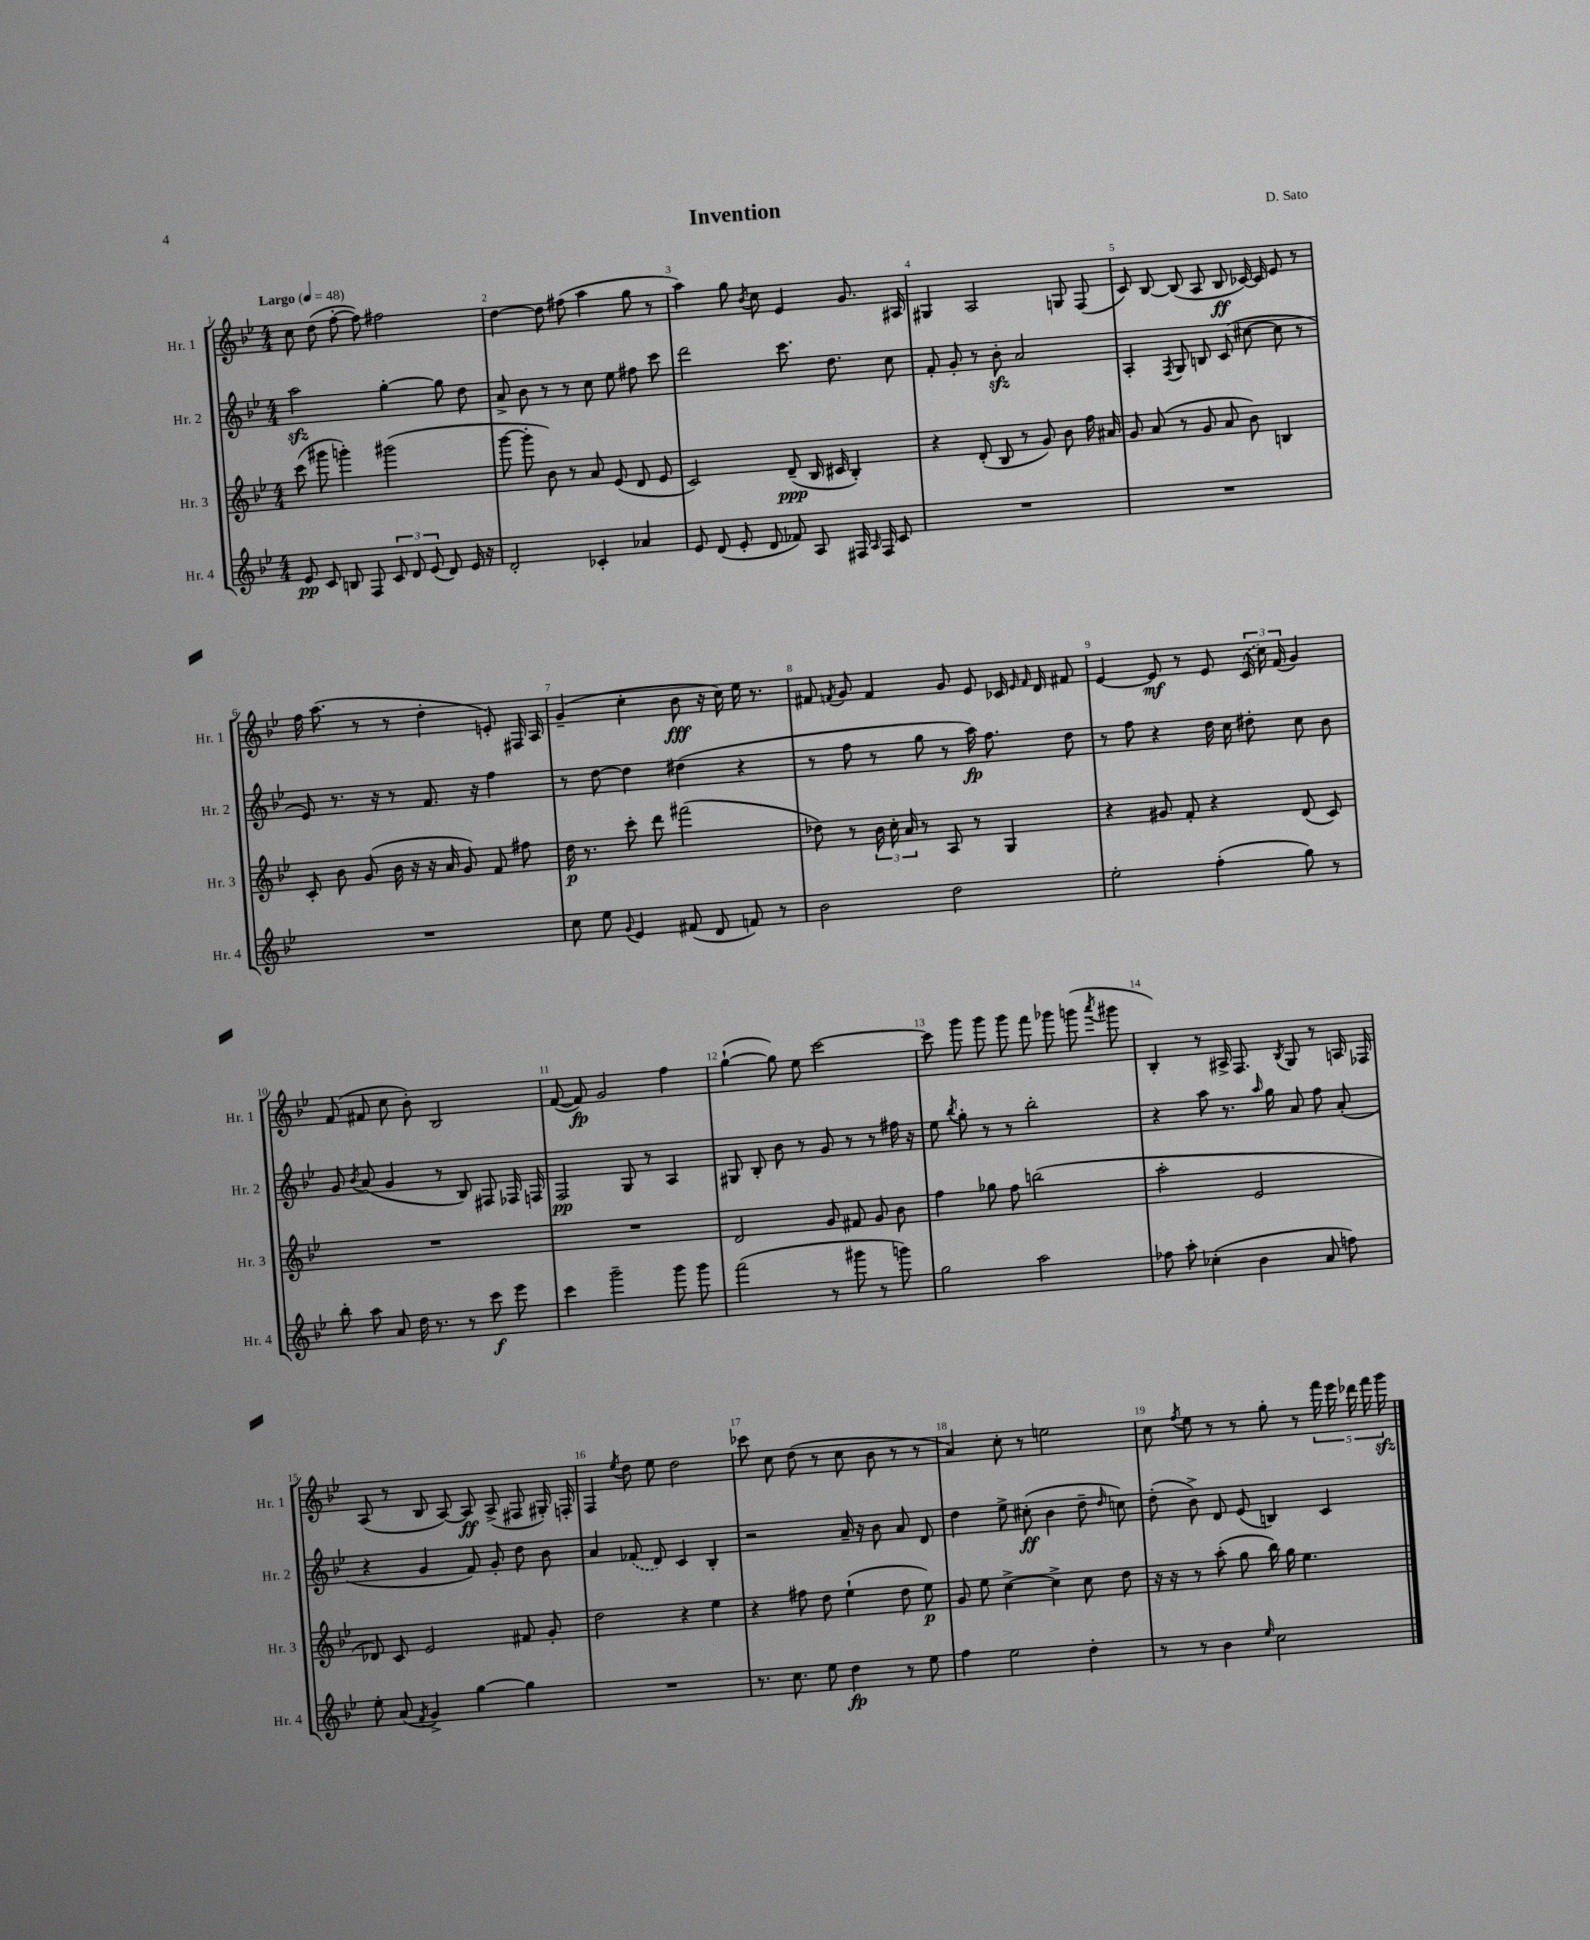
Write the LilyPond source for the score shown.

\header { title = "Invention" composer = "D. Sato" }
<<
\new StaffGroup <<
\new Staff = "s0" \with { instrumentName = "Hr. 1" shortInstrumentName = "Hr. 1" } {
    \clef treble \key bes \major \numericTimeSignature \time 4/4 \tempo "Largo" 4 = 48
    \autoBeamOff c''8 d''8( f''8~-. f''8) fis''2 |
    d''4~ d''8 fis''8( a''4 g''8 r8 |
    a''4) g''8 \acciaccatura { bes'8 } c''8 ees'4 g'8. ais16 |
    gis4 a2 g8 f8( |
    c'8) bes8~ bes8( a8 bes8\ff ces'16~) ces'16 ees'8 r8 |
    f''16 a''8.( r8 r8 d''4-. e'8-.) fis16 a16 |
    g'4--( c''4-. bes'8\fff r16 c''16) ees''16 r8. |
    fis'8 \acciaccatura { f'8 } g'8 f'4 g'8 ees'8 ces'16 \grace { ees'16 f'16 } d'16 fis'8 |
    ees'4~ ees'8\mf r8 ees'8 \tuplet 3/2 { \once \slurDashed c'16( c''16) f'16( } g'4) |
    f'8( fis'8 c''8 bes'8-.) bes2 |
    f'8~( f'8\fp) g'2 f''4 |
    g''4~-!( g''8) ees''8 c'''2~ |
    c'''8 g'''8 g'''8 g'''8 f'''8 ges'''8 g'''8( \acciaccatura { a'''8 } gis'''8 |
    bes4-.) r8 ais16-> f8. \acciaccatura { bes8 } g8 r8 a16 fes16 |
    a8( r8 bes8 a8~) a8\ff a8->( fis8 gis16-.) f16-. |
    f4 \acciaccatura { ees''8 } d''8 ees''8 d''2 |
    ces'''8 c''8 d''8( r8 c''8 bes'8 r8 r8 |
    a'4) c''8-. r8 e''2 |
    c''8 \acciaccatura { f''8 } ees''8 r8 r8 g''8-. r8 \tuplet 5/4 { f'''16 ees'''16 des'''16 f'''16 g'''16\sfz } \bar "|." |
}
\new Staff = "s1" \with { instrumentName = "Hr. 2" shortInstrumentName = "Hr. 2" } {
    \clef treble \key bes \major \numericTimeSignature \time 4/4
    \autoBeamOff a''2\sfz g''4~-. g''8 d''8 |
    a'8-> bes'8 r8 r8 c''8 ees''8 fis''8 c'''8 |
    d'''2 c'''8. d''8. c''8 |
    f'8-. g'8-. r8 bes'8-.\sfz a'2 |
    a4-. \acciaccatura { f8 } g8 b8 c'8( cis''8~ cis''8 r8 |
    ees'8) r8. r16 r8 f'8. r16 f''4 |
    r8 d''8~ d''4 dis''4( r4 |
    r8 f''8 r8 g''8 r8 a''16\fp) f''8. d''8 |
    r8 f''8 r4 d''16 c''16 dis''8-. c''8 bes'8 |
    g'8 \acciaccatura { bes'8 } a'8( g'4 r8 bes8) fis8 fes16 f16 |
    f2\pp g8 r8 a4 |
    gis8 bes8-. bes'8 r8 g'8 r8 r8 fis''16 r16 |
    ees''8 \acciaccatura { bes''8 } g''8-. r8 r8 bes''2-. |
    r4 a''8 r8. \grace { a''16 } g''16 a'8 f''8 a'8-.( |
    r4 g'4 f'8) g'8-. d''8 bes'8 |
    a'4 \once \slurDashed fes'8( d'8) c'4 bes4-. |
    r2 a'16-- r16 bes'8 a'8 d'8 |
    d''4 ees''8-> cis''8-.\ff( bes'4 d''8-- \grace { d''16 } c''8) |
    d''8-.( bes'8->) d'8 ees'8( b4) c'4 \bar "|." |
}
\new Staff = "s2" \with { instrumentName = "Hr. 3" shortInstrumentName = "Hr. 3" } {
    \clef treble \key bes \major \numericTimeSignature \time 4/4
    \autoBeamOff c'''8( gis'''8 g'''4-.) gis'''2( |
    g'''8~ g'''8-. bes'8) r8 a'8 ees'8( d'8 ees'8 |
    c'2) d'8--\ppp( bes16 cis'16 bes4-.) |
    r4 d'8-.( bes8 r8 g'8) bes'8 f''16 ais'16 |
    g'8 a'8( r8 g'8 a'8 bes'8) b4 |
    c'8-. bes'8 g'8( bes'16 r16 r16 a'16 g'8) f'8 fis''8 |
    d''16\p r8. c'''8-. d'''8 fis'''2( |
    des''8) r8 \tuplet 3/2 { bes'16 c''16-. a'16 } r8 a8 r8 g4 |
    r4 gis'8 f'8-. r4 d'8( c'8) |
    R1 |
    R1 |
    d'2 g'8 fis'8 g'8 bes'8 |
    f''4 ges''8 f''8 b''2( |
    a''2-. ees'2 |
    des'8) c'8 ees'2 fis'8 g'8-. |
    d''2 r4 ees''4 |
    r4 fis''8 d''8 ees''4-!( d''8 ees''8\p) |
    g'8 ees''8 c''4~-> c''4-> c''8 d''8 |
    r16 r16 r8 a''8-.( g''8 bes''16) g''16 ees''4. \bar "|." |
}
\new Staff = "s3" \with { instrumentName = "Hr. 4" shortInstrumentName = "Hr. 4" } {
    \clef treble \key bes \major \numericTimeSignature \time 4/4
    \autoBeamOff ees'8\pp c'8 b8 f8 \tuplet 3/2 { c'8 d'8 ees'8( } d'8) ees'16 r16 |
    d'2-. ces'4-. aes'4 |
    ees'8 d'8( ees'8-. d'8 fes'8) a8 fis16 \grace { a16 } fis16 c'8 |
    R1 |
    R1 |
    R1 |
    c''8 ees''8 \appoggiatura { g'8 } ees'4 fis'8( d'8 f'8) r8 |
    bes'2 d''2 |
    ees''2-. f''4-.( g''8) r8 |
    bes''8-. a''8 a'8 d''16 r8. r8 c'''8\f ees'''8 |
    c'''4 g'''2-- g'''8 g'''8 |
    f'''2( r8 gis'''8 r8 g'''8) |
    g''2 a''2 |
    fes''8 a''8-. ces''4-.( bes'4 a'8 f''8) |
    ees''8-. a'8( \acciaccatura { f'8 } g'4->) g''4~ g''4 |
    R1 |
    r8. c''8. ees''8 d''4\fp r8 ees''8 |
    f''4 ees''2 d''4-. |
    r8 r8 bes'4 \grace { ees''16 } c''2 \bar "|." |
}
>>
>>
\layout { \context { \Score \override BarNumber.break-visibility = ##(#f #t #t) barNumberVisibility = #all-bar-numbers-visible } }
